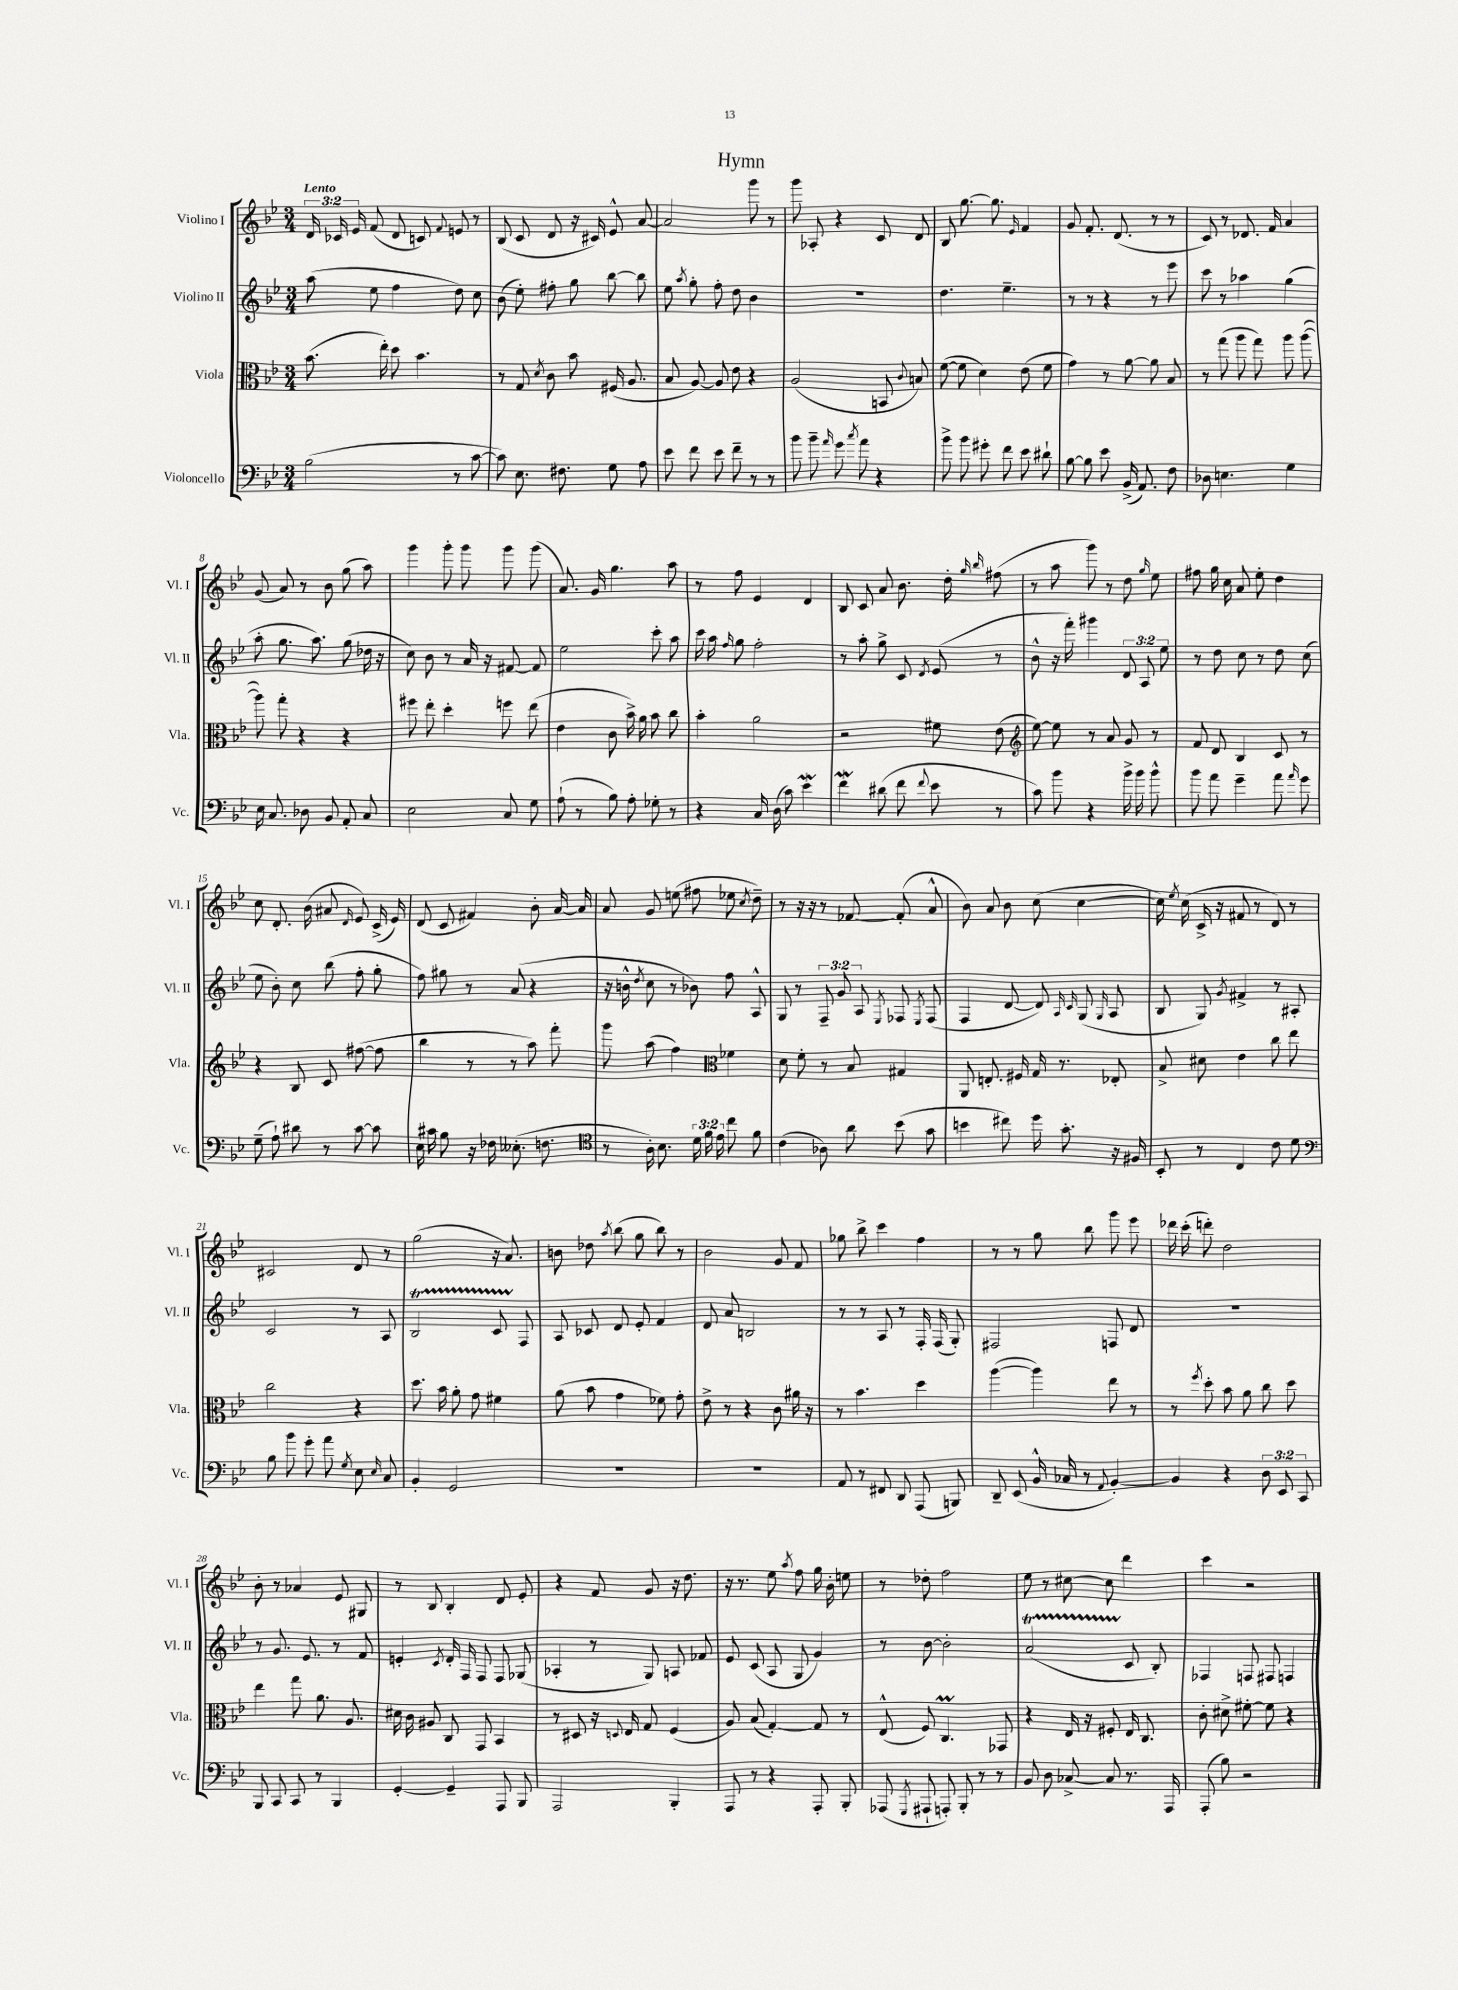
\header { title = "Hymn" }
<<
\new StaffGroup <<
\new Staff = "s0" \with { instrumentName = "Violino I" shortInstrumentName = "Vl. I" } {
    \clef treble \key bes \major \numericTimeSignature \time 3/4 \override Staff.TupletNumber.text = #tuplet-number::calc-fraction-text \tempo "Lento"
    \autoBeamOff \tuplet 3/2 { d'16 ces'16 ees'16 } f'8( d'8 c'8) \appoggiatura { f'8 } e'8 r8 |
    bes8( c'8 d'8 r16 cis'16) ees'8-^ a'8~ |
    a'2 g'''8 r8 |
    g'''8 aes8-. r4 c'8 d'8 |
    bes8 g''8.~ g''8. \grace { ees'16 } f'4 |
    g'8 f'8.-. d'8.( r8 r8 |
    c'8) r8 des'8. f'16 a'4 |
    g'8( a'8) r8 bes'8 g''8( a''8) |
    g'''4 g'''8-. g'''8 g'''8 g'''8( |
    a'8.) g'16 g''4. a''8 |
    r8 f''8 ees'4 d'4 |
    bes8 c'8 a'8 bes'8. d''16-. \grace { g''16 bes''16 } fis''8( |
    r8 a''8 g'''8) r8 d''8 \grace { g''16 } ees''8 |
    fis''8 g''16 c''16 a'8 ees''8-. d''4 |
    c''8 d'8.-. bes'16( ais'8 \grace { d'16 } ees'8) c'16->( ees'16) |
    d'8( c'8 fis'4) bes'8-. a'16~ a'16 |
    a'8 g'8 e''8( fis''8 ees''8 \acciaccatura { c''8 } d''8--) |
    r8 r16 r16 r8 fes'8~ fes'8-.( a'8-^ |
    bes'8) a'8 bes'8 c''8( c''4~ |
    c''16) \acciaccatura { ees''8 } c''16( c'16-> r16 fis'8 r8 d'8) r8 |
    cis'2 d'8 r8 |
    g''2( r16 a'8.) |
    b'8 des''8 \acciaccatura { a''8 } bes''8( g''8 bes''8) r8 |
    bes'2 g'8 f'8 |
    ges''8 bes''8-> c'''4 f''4 |
    r8 r8 g''8 bes''8 g'''8 ees'''8 |
    des'''16 c'''16-.( d'''8-.) d''2 |
    bes'8-. r8 aes'4 ees'8 gis8 |
    r8 bes8 bes4-. d'8 ees'8-. |
    r4 f'8 g'8 r16 d''8. |
    r16 r8. ees''8 \acciaccatura { a''8 } f''8 g''16 bes'16-. e''8 |
    r8 des''8-. f''2 |
    ees''8 r8 cis''8~ cis''8 d'''4 |
    c'''4 r2 \bar "|." |
}
\new Staff = "s1" \with { instrumentName = "Violino II" shortInstrumentName = "Vl. II" } {
    \clef treble \key bes \major \numericTimeSignature \time 3/4 \override Staff.TupletNumber.text = #tuplet-number::calc-fraction-text
    \autoBeamOff a''8( ees''8 f''4 d''8) c''8 |
    bes'8( ees''8-.) fis''8-. g''8 bes''8~ bes''8 |
    ees''8 \acciaccatura { a''8 } g''8-. f''8-. d''8 bes'4 |
    R2. |
    d''4. ees''4.-- |
    r8 r8 r4 r8 ees'''8 |
    c'''8 r8 aes''4 g''4( |
    a''8-. g''8. a''8.) g''8( des''16 r16 |
    c''8) bes'8 r8 a'16 r16 fis'8~ fis'8 |
    ees''2 c'''8-. a''8 |
    c'''16 a''16 \grace { f''16 } g''8 f''2-. |
    r8 a''8-. g''8-> c'8 \acciaccatura { d'8 } ees'8( r8 |
    bes'8-^ r16 f'''16-.) gis'''4 \tuplet 3/2 { d'8 a8 ees''8 } |
    r8 d''8 c''8 r8 d''8 c''8( |
    ees''8 bes'8-.) c''8 bes''8( f''8-. g''8-. |
    f''8) gis''8 r8 a'8( r4 |
    r16 b'16-^ \acciaccatura { d''8 } c''8 r8 bes'8) f''8 a8-^ |
    g8 r8 \tuplet 3/2 { f8-- g'8 a8 } \acciaccatura { ees8 } fes8 \acciaccatura { ees8 } fes8( |
    f4 d'8~ d'8) \grace { a16 c'16 } g8( \grace { g16 } a8 |
    bes8 g8) \acciaccatura { g'8 } fis'4-> r8 ais8-. |
    c'2 r8 a8 |
    bes2\startTrillSpan c'8 f8\stopTrillSpan |
    a8 ces'8 d'8 ees'8-. f'4 |
    d'8 a'8 b2 |
    r8 r8 a8 r8 f16-. f16( g8-.) |
    fis2 f8 d'8 |
    r2. |
    r8 g'8. ees'8. r8 f'8 |
    e'4-. \acciaccatura { c'8 } d'16-. f16 f8 f8 ges8( |
    aes4-. r8 g8) a8 fes'8 |
    ees'8 c'8( a8 g8 g'4) |
    r8 bes'8~ bes'2-. |
    a'2\startTrillSpan( c'8\stopTrillSpan bes8-.) |
    fes4 f8 fis8 f4 \bar "|." |
}
\new Staff = "s2" \with { instrumentName = "Viola" shortInstrumentName = "Vla." } {
    \clef alto \key bes \major \numericTimeSignature \time 3/4
    \autoBeamOff bes'8.( ees''16-.) d''8 bes'4. |
    r8 g8 \acciaccatura { d'8 } c'8 bes'8 fis16( a8. |
    bes8 a8~) a8 ees'8 r4 |
    a2( b,8 \appoggiatura { c'8 } b8) |
    f'8~( f'8 d'4) ees'8( f'8 |
    g'4) r8 a'8~ a'8 bes8 |
    r8 g''8( a''8 g''8) a''8 a''8~( |
    a''8) g''8-. r4 r4 |
    fis''8 ees''8-. d''4-. f''8 ees''8( |
    ees'4 c'8 bes'16->) a'16 bes'8 c''8 |
    bes'4-. a'2 |
    r2 fis'8 ees'8( |
    \clef treble ees''8~) ees''8 r8 a'8 g'8 r8 |
    f'8 d'8 bes4 c'8 r8 |
    r4 bes8 c'8 fis''8~( fis''8 |
    bes''4 r8 r8 a''8) f'''8-. |
    g'''8 a''8( f''4) \clef alto fes'4 |
    d'8 f'8-. r8 bes8 gis4 |
    a,8 e8.-. fis16 g16 r8. ees8-. |
    bes8-> dis'8 ees'4 c''8 ees''8 |
    c''2 r4 |
    d''8. bes'16 a'8-. g'8 fis'4 |
    a'8( bes'8 g'4 fes'8) g'8-. |
    ees'8-> r8 r4 c'8 ais'16 r16 |
    r8 bes'4. d''4 |
    a''4~( a''4) ees''8 r8 |
    r8 \acciaccatura { f''8 } d''8-. bes'8 a'8 c''8 d''8 |
    ees''4 g''8 a'8. a8. |
    dis'16 c'16 ais8 c8 g,8 bes,4 |
    r8 dis8 r16 \appoggiatura { d8 } ees16 g8 f4( |
    a8) bes8( g4~-.) g8 r8 |
    ees8-^( f8) c4.\prall ges,8 |
    r4 ees16 r16 fis8-. ees16 c8. |
    c'8-. dis'8-> fis'8~-. fis'8 r4 \bar "|." |
}
\new Staff = "s3" \with { instrumentName = "Violoncello" shortInstrumentName = "Vc." } {
    \clef bass \key bes \major \numericTimeSignature \time 3/4 \override Staff.TupletNumber.text = #tuplet-number::calc-fraction-text
    \autoBeamOff bes2( r8 c'8~ |
    c'8) ees8. fis8. g8 a8 |
    ees'8 f'8 ees'8 f'8-- r8 r8 |
    bes'8 bes'8-- \grace { a'16 } g'8 \acciaccatura { c''8 } a'8 r4 |
    bes'8-> bes'8 gis'8-. f'8 ees'8 dis'8-! |
    bes8~ bes8 ees'8 bes,16->( a,8.) f8 |
    des8 e4. g4 |
    ees16 c8. des8 bes,8 a,8-. c8 |
    ees2 c8 g8 |
    a8-!( r8 bes8) a8-. ges8-. r8 |
    r4 c16 d16( c'8) ees'4\mordent |
    f'4\mordent dis'8( f'8 \appoggiatura { f'8 } ees'8 r8 |
    c'8) bes'8 r4 bes'16-> bes'16 bes'8-^ |
    bes'8 a'8 g'4-- a'8 \grace { a'16 } g'8 |
    g8--( a8-!) dis'8 r8 c'8~ c'8 |
    ees16 cis'16 bes8 r16 fes16 eeses8.-.( f8. |
    \clef tenor r8 a16-.) bes8. \tuplet 3/2 { d'16 f'16 ees'16 } c''8 f'8 |
    c'4( aes8) a'8 bes'8( g'8 |
    b'4 cis''8) d''16 g'8.-. r16 fis16 |
    bes,8-. r8 c4 c'8 d'8 |
    \clef bass bes8 bes'8 g'8-. a'8 \acciaccatura { g8 } ees8 \grace { ees16 } c8 |
    bes,4-. g,2 |
    R2. |
    R2. |
    a,8 r8 fis,8 d,8 a,,8( b,,8) |
    d,8-- ees,8( bes,16-^ ces16 r8 \appoggiatura { a,8 } bes,4~-.) |
    bes,4 r4 \tuplet 3/2 { d8 ees,8 c,8 } |
    bes,,8 c,8 c,8 r8 bes,,4 |
    g,4~-. g,4-- a,,8 bes,,8 |
    a,,2 bes,,4-. |
    a,,8 r8 r4 a,,8-. bes,,8-. |
    aes,,8( \acciaccatura { g,,8 } ais,,8-! a,,8-.) bes,,8-. r8 r8 |
    bes,8 d8 ces8~-> ces8 r8. a,,16 |
    a,,8-.( bes8) r2 \bar "|." |
}
>>
>>
